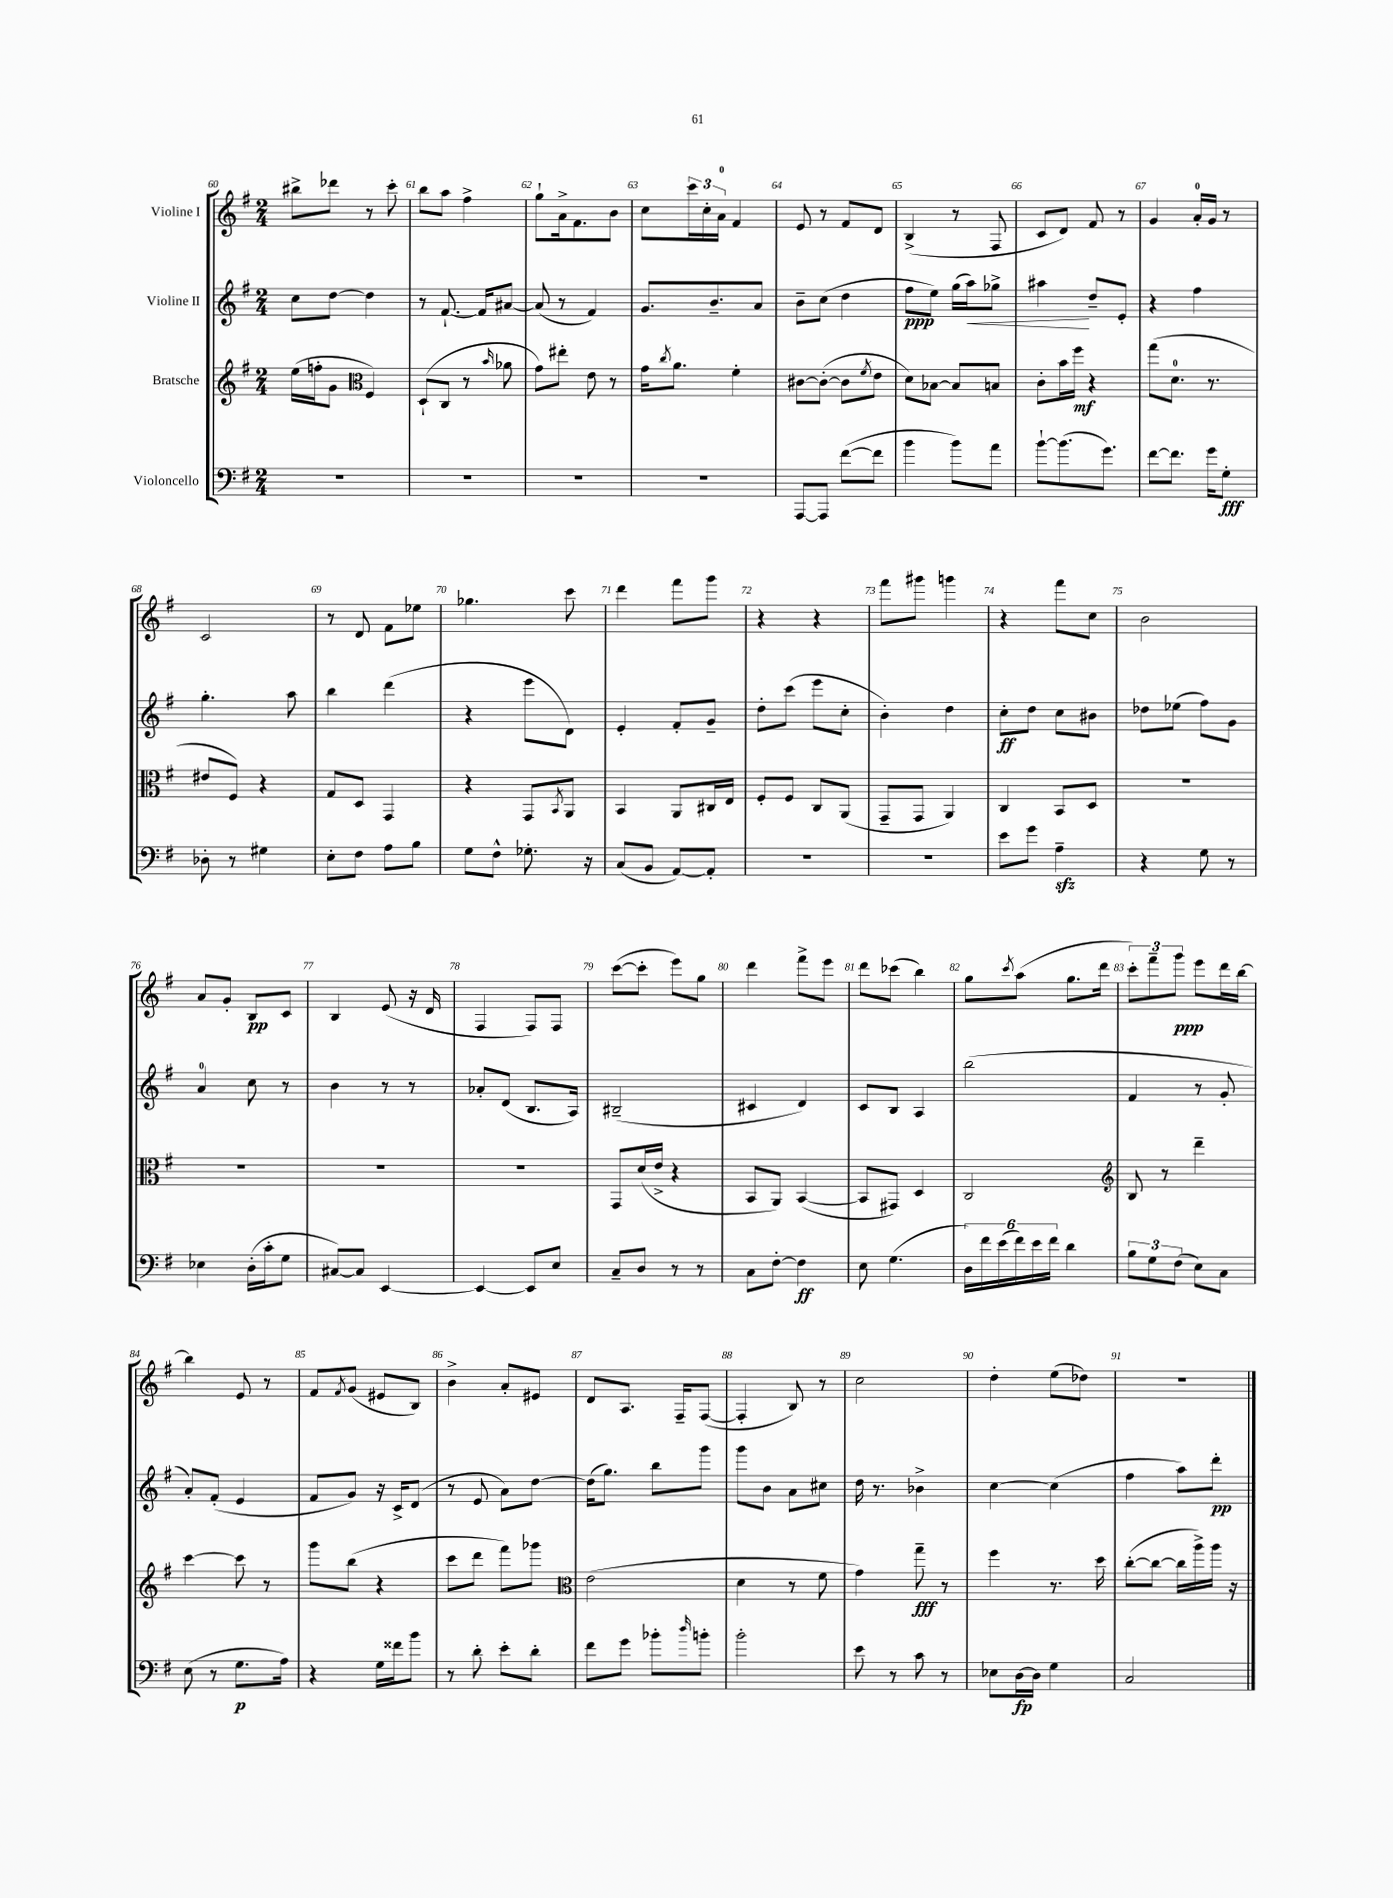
<<
\new StaffGroup <<
\new Staff = "s0" \with { instrumentName = "Violine I" } {
    \clef treble \key g \major \numericTimeSignature \time 2/4
    bis''8-> des'''8 r8 c'''8-. |
    b''8 a''8 fis''4-> |
    g''8-! a'16-> fis'8. b'8 |
    c''8 \tuplet 3/2 { c'''16 c''16-. a'16-0 } fis'4 |
    e'8 r8 fis'8 d'8 |
    b4->( r8 fis8 |
    c'8 d'8) fis'8 r8 |
    g'4 a'16-0-. g'16 r8 |
    c'2 |
    r8 d'8 fis'8 ees''8 |
    ges''4. c'''8 |
    d'''4 fis'''8 g'''8 |
    r4 r4 |
    fis'''8 gis'''8 g'''4 |
    r4 fis'''8 c''8 |
    b'2 |
    a'8 g'8-. b8\pp c'8 |
    b4 e'8( r16 d'16 |
    fis4 fis8) fis8 |
    c'''8~( c'''8-. e'''8) g''8 |
    d'''4 fis'''8-> e'''8 |
    d'''8 ces'''8( b''4) |
    g''8 \acciaccatura { c'''8 } a''8( g''8. d'''16 |
    \tuplet 3/2 { c'''8-.) fis'''8-- g'''8\ppp } e'''8 d'''16 b''16~ |
    b''4 e'8 r8 |
    fis'8 \acciaccatura { fis'8 } g'8( eis'8 b8) |
    b'4-> a'8-. eis'8 |
    d'8 a8. fis16-- fis8~( |
    fis4-. b8) r8 |
    c''2 |
    d''4-. e''8( des''8) |
    R2 \bar "|." |
}
\new Staff = "s1" \with { instrumentName = "Violine II" } {
    \clef treble \key g \major \numericTimeSignature \time 2/4
    c''8 d''8~ d''4 |
    r8 fis'8.~-! fis'16 ais'8~ |
    ais'8( r8 fis'4) |
    g'8. b'8.-- a'8 |
    b'8-- c''8( d''4 |
    fis''8\ppp e''8) g''16( a''16\<) ges''8-> |
    ais''4\! d''8-- e'8-. |
    r4 fis''4 |
    g''4.-. a''8 |
    b''4 d'''4( |
    r4 e'''8 d'8) |
    e'4-. fis'8-. g'8-- |
    d''8-. c'''8( e'''8 c''8-. |
    b'4-.) d''4 |
    c''8-.\ff d''8 c''8 bis'8 |
    des''8 ees''8( fis''8) g'8 |
    a'4-0 c''8 r8 |
    b'4 r8 r8 |
    aes'8-. d'8( b8. a16) |
    bis2--( |
    cis'4 d'4) |
    c'8 b8 a4 |
    b''2( |
    fis'4 r8 g'8-. |
    a'8-.) fis'8-.( e'4 |
    fis'8 g'8) r16 c'16-> d'8( |
    r8 e'8 a'8) d''8~ |
    d''16( g''8.) b''8 g'''8 |
    g'''8 b'8 a'8 cis''8 |
    d''16 r8. bes'4-> |
    c''4~ c''4( |
    fis''4 a''8) d'''8-.\pp \bar "|." |
}
\new Staff = "s2" \with { instrumentName = "Bratsche" } {
    \clef treble \key g \major \numericTimeSignature \time 2/4
    e''16( f''16-. g'8 \clef alto fis4) |
    d8-!( c8 r8 \grace { b'16 } aes'8 |
    g'8) eis''8-. e'8 r8 |
    g'16 \acciaccatura { c''8 } a'8. fis'4-. |
    cis'8~ cis'8~-.( cis'8 \acciaccatura { fis'8 } e'8 |
    d'8) bes8~ bes8 b8 |
    c'8-. b'16 fis''16\mf r4 |
    g''8( d'8.-0 r8. |
    eis'8 fis8) r4 |
    g8 d8 g,4 |
    r4 g,8 \acciaccatura { b,8 } a,8 |
    b,4 a,8 cis16 e16 |
    fis8-. fis8 c8 a,8( |
    g,8-- g,8 a,4) |
    c4 b,8 d8 |
    R2 |
    R2 |
    R2 |
    R2 |
    g,8 d'16( e'16-> r4 |
    b,8 a,8) b,4~( |
    b,8 gis,8) d4 |
    c2 |
    \clef treble b8 r8 d'''4-- |
    c'''4~ c'''8 r8 |
    g'''8 b''8( r4 |
    c'''8 d'''8 fis'''8) ges'''8 |
    \clef alto e'2( |
    d'4 r8 fis'8 |
    g'4) g''8--\fff r8 |
    fis''4 r8. d''16 |
    c''8~-.( c''8~ c''16 a''16->) a''16 r16 \bar "|." |
}
\new Staff = "s3" \with { instrumentName = "Violoncello" } {
    \clef bass \key g \major \numericTimeSignature \time 2/4
    R2 |
    R2 |
    R2 |
    R2 |
    a,,8~ a,,8 fis'8~( fis'8 |
    b'4 b'8) a'8 |
    b'8~-! b'8.( g'8.) |
    fis'8~ fis'8. g'16 g8-.\fff |
    des8-. r8 gis4 |
    e8-. fis8 a8 b8 |
    g8 fis8-^ ges8.-. r16 |
    c8( b,8 a,8~) a,8-. |
    R2 |
    R2 |
    e'8 g'8 a4--\sfz |
    r4 g8 r8 |
    ees4 d16-.( c'16-. g8 |
    cis8~) cis8 e,4~ |
    e,4~ e,8 e8 |
    c8-- d8 r8 r8 |
    c8 fis8~-. fis4\ff |
    e8 g4.( |
    \tuplet 6/4 { d16) fis'16 e'16( fis'16) e'16 fis'16 } d'4 |
    \tuplet 3/2 { b8 g8 fis8( } e8) c8 |
    e8( r8 g8.\p a16) |
    r4 g16 fisis'16 b'8 |
    r8 d'8-. e'8-. d'8-. |
    fis'8 g'8 bes'8-. \grace { d''16 } b'8-. |
    b'2-. |
    e'8 r8 c'8 r8 |
    ees8 d16~\fp d16 g4 |
    c2 \bar "|." |
}
>>
>>
\layout { \context { \Score currentBarNumber = #60 \override BarNumber.break-visibility = ##(#f #t #t) barNumberVisibility = #all-bar-numbers-visible } }
